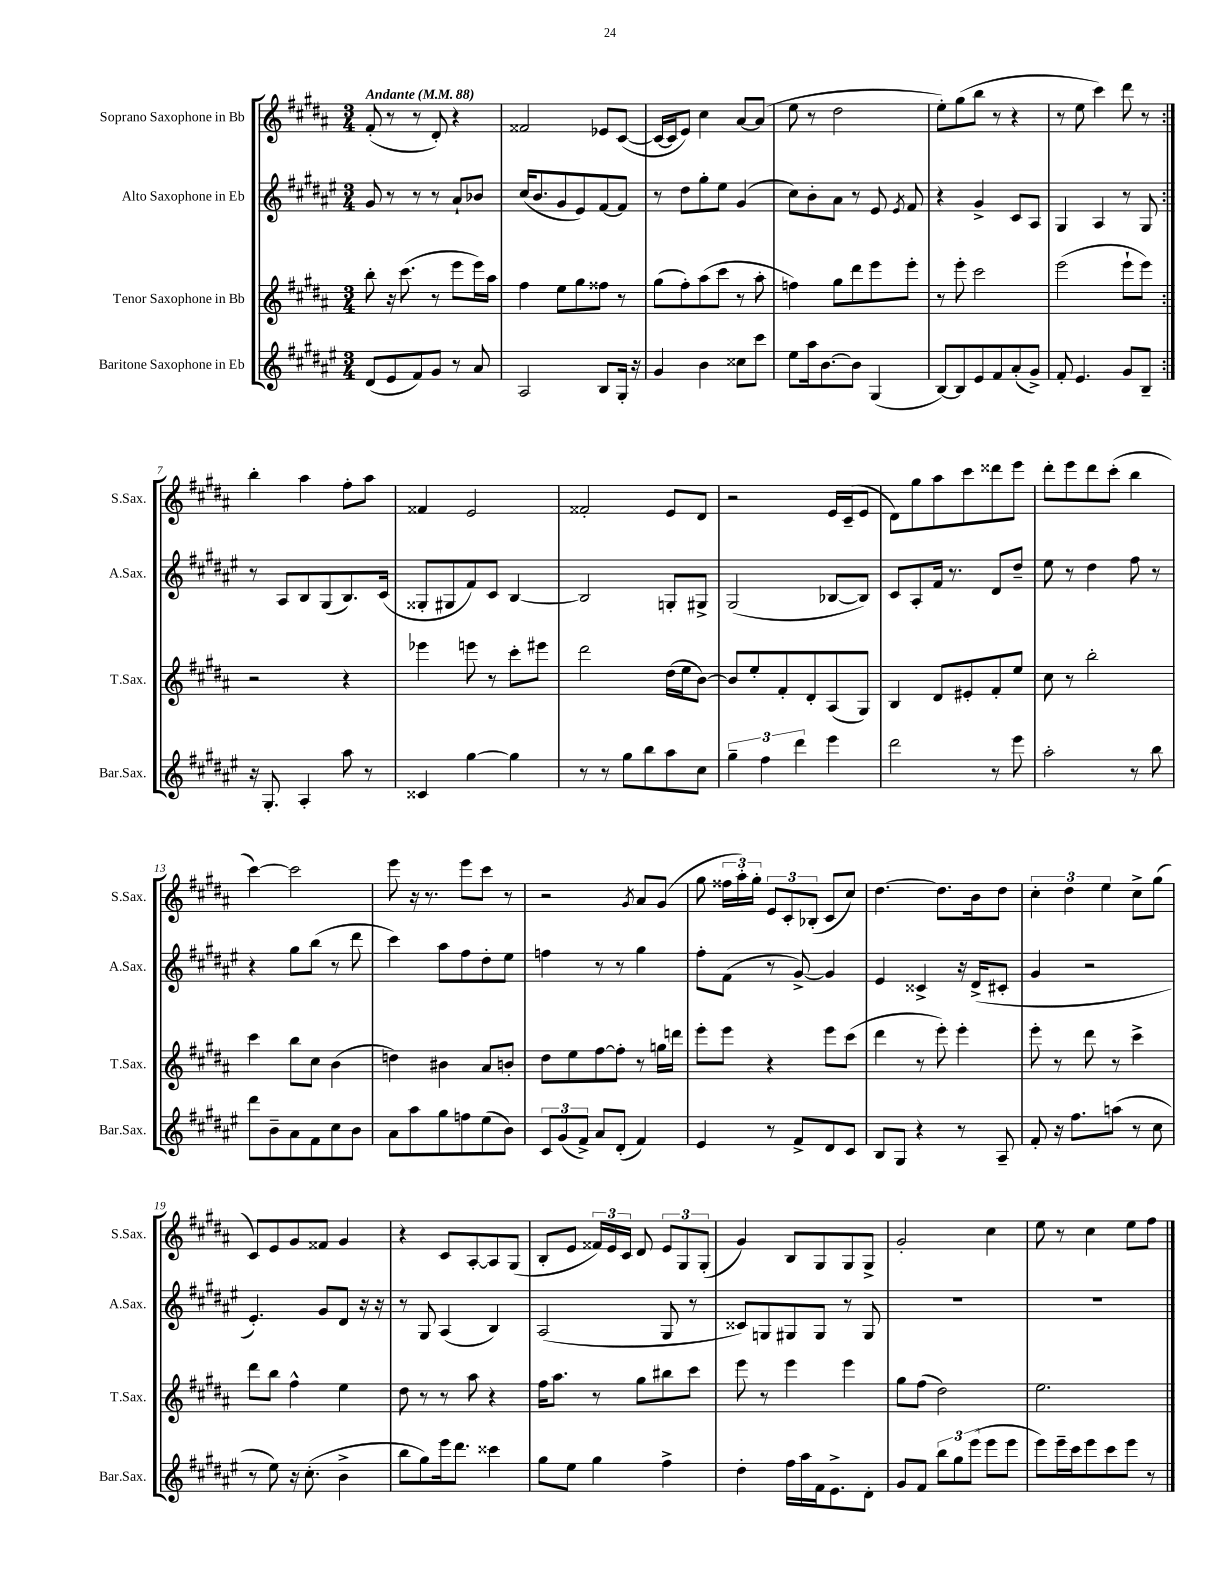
<<
\new StaffGroup <<
\new Staff = "s0" \with { instrumentName = "Soprano Saxophone in Bb" shortInstrumentName = "S.Sax." } {
    \clef treble \key b \major \numericTimeSignature \time 3/4 \tempo "Andante" 4 = 88
    \autoBeamOff \repeat volta 2 { fis'8-.( r8 r8 dis'8-.) r4 |
    fisis'2 ees'8[ cis'8]~( |
    cis'16[~ cis'16 e'8]) cis''4 ais'8[~ ais'8]( |
    e''8 r8 dis''2 |
    e''8[-.) gis''8( b''8] r8 r4 |
    r8 e''8 cis'''4) dis'''8 r8 | }
    b''4-. ais''4 fis''8[-. ais''8] |
    fisis'4 e'2 |
    fisis'2-. e'8[ dis'8] |
    r2 e'16[ cis'16--( e'8] |
    dis'8[) gis''8 ais''8 cis'''8 disis'''8 e'''8] |
    dis'''8[-. e'''8 dis'''8 cis'''8]-.( b''4 |
    cis'''4~) cis'''2 |
    e'''8 r16 r8. e'''8[ cis'''8] r8 |
    r2 \acciaccatura { gis'8 } ais'8[ gis'8]( |
    gis''8 \tuplet 3/2 { fisis''16[ ais''16-.) gis''16]-. } \tuplet 3/2 { e'8[ cis'8-. bes8]-.( } cis'8[ cis''8]) |
    dis''4.~ dis''8.[ b'16 dis''8] |
    \tuplet 3/2 { cis''4-. dis''4 e''4 } cis''8[-> gis''8]( |
    cis'8[) e'8 gis'8 fisis'8] gis'4 |
    r4 cis'8[ ais8~-. ais8 gis8]( |
    b8[-. e'8] \tuplet 3/2 { fisis'16[) e'16 cis'16] } dis'8 \tuplet 3/2 { e'8[ gis8 gis8]-.( } |
    gis'4) b8[ gis8 gis8 gis8]-> |
    gis'2-. cis''4 |
    e''8 r8 cis''4 e''8[ fis''8] \bar "|." |
}
\new Staff = "s1" \with { instrumentName = "Alto Saxophone in Eb" shortInstrumentName = "A.Sax." } {
    \clef treble \key fis \major \numericTimeSignature \time 3/4
    \autoBeamOff \repeat volta 2 { gis'8 r8 r8 r8 ais'8[-! bes'8] |
    cis''16[( b'8. gis'8 eis'8) fis'8~ fis'8] |
    r8 dis''8[ gis''8-. eis''8] gis'4( |
    cis''8[) b'8-. ais'8] r8 eis'8 \acciaccatura { eis'8 } fis'8 |
    r4 gis'4-> cis'8[ ais8] |
    gis4 ais4 r8 gis8 | }
    r8 ais8[ b8 gis8( b8.) cis'16]( |
    gisis8[-. gis8 fis'8) cis'8] b4~ |
    b2 g8[-. gis8]-> |
    gis2( bes8[~ bes8]) |
    cis'8[ ais8-. fis'16] r8. dis'8[ dis''8]-- |
    eis''8 r8 dis''4 fis''8 r8 |
    r4 gis''8[ b''8]( r8 dis'''8 |
    cis'''4) ais''8[ fis''8 dis''8-. eis''8] |
    f''4 r8 r8 gis''4 |
    fis''8[-. fis'8]( r8 gis'8~->) gis'4 |
    eis'4 cisis'4-> r16 dis'16[->( cis'8]-. |
    gis'4 r2 |
    eis'4.-.) gis'8[ dis'8] r16 r16 |
    r8 gis8 ais4( b4) |
    ais2( gis8 r8 |
    cisis'8[) g8 gis8 gis8] r8 gis8 |
    R2. |
    R2. \bar "|." |
}
\new Staff = "s2" \with { instrumentName = "Tenor Saxophone in Bb" shortInstrumentName = "T.Sax." } {
    \clef treble \key b \major \numericTimeSignature \time 3/4
    \autoBeamOff \repeat volta 2 { b''8-. r16 cis'''8.( r8 e'''8[ e'''16) ais''16] |
    fis''4 e''8[ gis''8 fisis''8] r8 |
    gis''8[( fis''8-.) ais''8( cis'''8] r8 ais''8-. |
    f''4) gis''8[ dis'''8 e'''8 e'''8]-. |
    r8 e'''8-. cis'''2 |
    e'''2( e'''8[-! e'''8]) | }
    r2 r4 |
    ees'''4 e'''8 r8 cis'''8[-. eis'''8] |
    dis'''2 dis''16[( e''16 b'8]~) |
    b'8[ e''8-. fis'8-. dis'8-. ais8( gis8]) |
    b4 dis'8[ eis'8-. fis'8-. e''8] |
    cis''8 r8 b''2-. |
    cis'''4 b''8[ cis''8] b'4( |
    d''4) bis'4 ais'8[ b'8]-. |
    dis''8[ e''8 fis''8~ fis''8]-. r8 g''16[ d'''16] |
    e'''8[-. e'''8] r4 e'''8[ cis'''8]( |
    dis'''4 r8 e'''8-.) e'''4-. |
    e'''8-. r8 dis'''8 r8 cis'''4-> |
    dis'''8[ b''8] fis''4-^ e''4 |
    dis''8 r8 r8 ais''8 r4 |
    fis''16[ ais''8.] r8 gis''8[ bis''8 cis'''8] |
    e'''8 r8 e'''4 e'''4 |
    gis''8[ fis''8]( dis''2) |
    e''2. \bar "|." |
}
\new Staff = "s3" \with { instrumentName = "Baritone Saxophone in Eb" shortInstrumentName = "Bar.Sax." } {
    \clef treble \key fis \major \numericTimeSignature \time 3/4
    \autoBeamOff \repeat volta 2 { dis'8[( eis'8 fis'8) gis'8] r8 ais'8 |
    ais2 b8[ gis16]-. r16 |
    gis'4 b'4 cisis''8[ cis'''8] |
    eis''8[ ais''16 b'8.~ b'8] gis4( |
    b8[~) b8 eis'8 fis'8 ais'8-.( gis'8]->) |
    fis'8-. eis'4. gis'8[ b8]-- | }
    r16 gis8.-. ais4-. ais''8 r8 |
    cisis'4 gis''4~ gis''4 |
    r8 r8 gis''8[ b''8 ais''8 cis''8] |
    \tuplet 3/2 { gis''4-- fis''4 dis'''4 } eis'''4 |
    dis'''2 r8 eis'''8 |
    ais''2-. r8 b''8 |
    dis'''8[ b'8-- ais'8 fis'8 cis''8 b'8] |
    ais'8[ ais''8 gis''8 f''8 eis''8( b'8]) |
    \tuplet 3/2 { cis'8[ gis'8( fis'8]->) } ais'8[ dis'8]-.( fis'4) |
    eis'4 r8 fis'8[-> dis'8 cis'8] |
    b8[ gis8] r4 r8 ais8-- |
    fis'8-. r16 fis''8.[ a''8]( r8 cis''8 |
    r8 eis''8) r16 cis''8.-.( b'4-> |
    b''8[ gis''8) eis'''16 dis'''8.] cisis'''4 |
    gis''8[ eis''8] gis''4 fis''4-> |
    dis''4-. fis''16[ ais''16 fis'16 eis'8.-> dis'8]-. |
    gis'8[ fis'8] \tuplet 3/2 { b''8[ gis''8 eis'''8]( } eis'''8[ eis'''8] |
    eis'''8[) eis'''16-- cis'''16 eis'''8 cis'''8 eis'''8] r8 \bar "|." |
}
>>
>>
